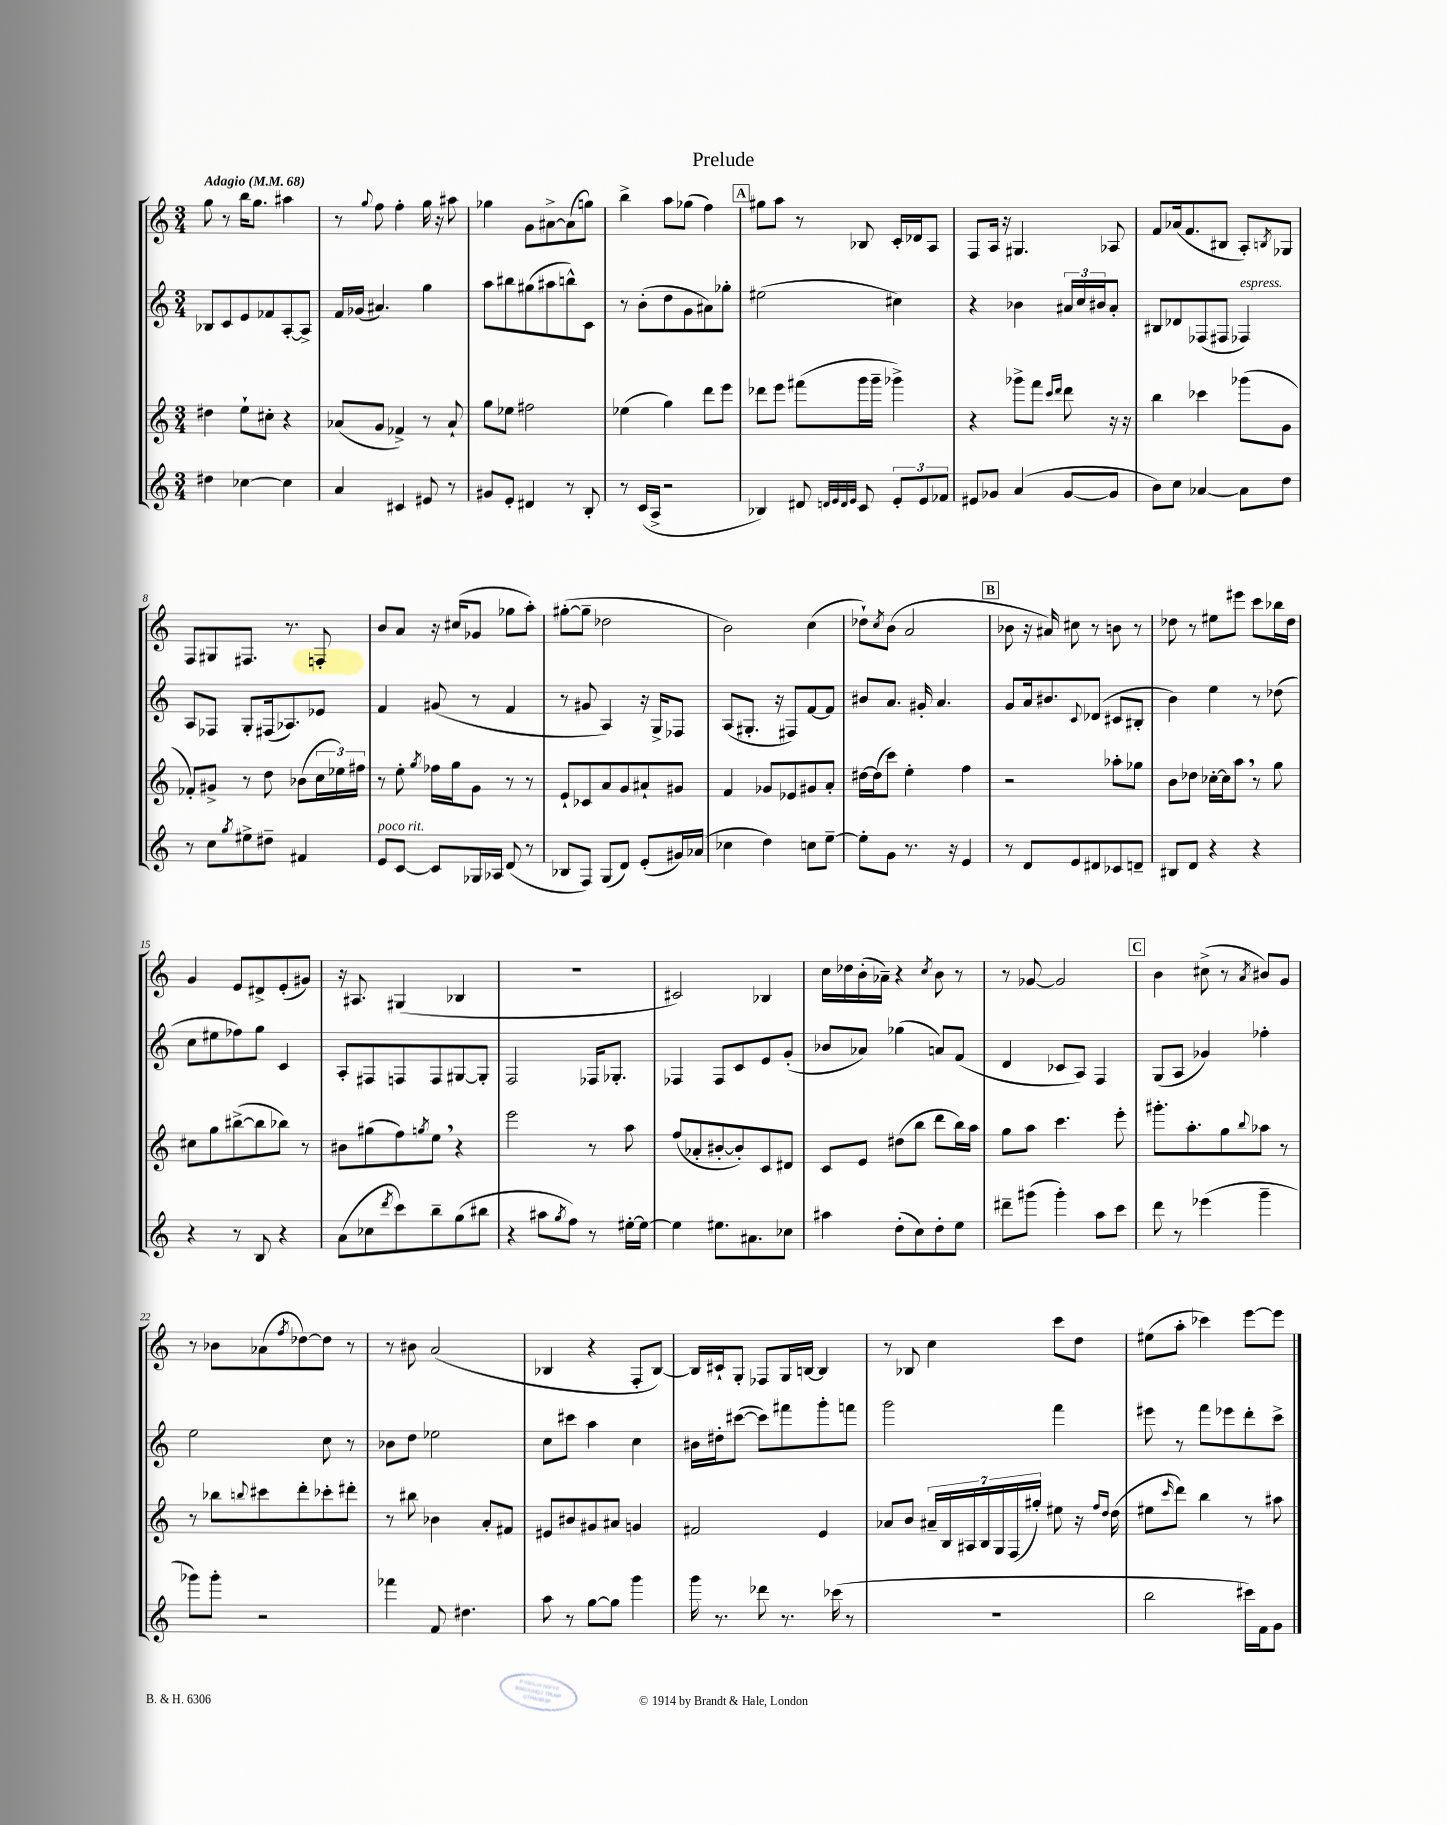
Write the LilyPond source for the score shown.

\header { title = "Prelude" }
<<
\new StaffGroup <<
\new Staff = "s0" {
    \clef treble \key c \major \numericTimeSignature \time 3/4 \tempo "Adagio" 4 = 68
    g''8 r8 b''16 g''8. ais''4 |
    r8 \appoggiatura { g''8 } f''8 f''4-. g''16 r16 ais''8 |
    ges''4 g'8 ais'8~-> ais'8( g''8) |
    b''4-> a''8 ges''8( f''4) |
    \mark \markup { \box "A" } gis''8 a''8 r8 bes8 c'16-. des'16 a8 |
    f8 a16 r16 gis4. aes8 |
    f'8 aes'16( f'8. bis8 a8-.) \acciaccatura { b8 } ges8 |
    f8 gis8 fis8. r8. f8-. |
    b'8 a'8 r16 cis''16( ges'8 ges''8 a''8-.) |
    gis''8~-.( gis''8-- des''2 |
    b'2) c''4( |
    des''8-!) \acciaccatura { c''8 } b'8( a'2 |
    \mark \markup { \box "B" } bes'8 r16 ais'16) cis''8 r8 b'8 r8 |
    des''8 r8 eis''8 eis'''8 c'''8 bes''16 des''16 |
    g'4 e'8 dis'8-> e'8-.( gis'8) |
    r16 ais8. gis4( bes4 |
    R2. |
    cis'2) bes4 |
    c''16 des''16 b'16-.( aes'16--) r4 \acciaccatura { c''8 } b'8 r8 |
    r8 ges'8~ ges'2 |
    \mark \markup { \box "C" } b'4 cis''8->( r8 \acciaccatura { a'8 } bis'8) g'8 |
    r8 bes'8 aes'8( \acciaccatura { f''8 } des''8~) des''8 r8 |
    r8 bis'8 a'2( |
    bes4 r4 f8-. bes8~) |
    bes16 cis'16-! g8-. fes8 g16 b16~ b4 |
    r8 bes8 c''4 c'''8 d''8 |
    eis''8( a''8-. ces'''4) e'''8~ e'''8 \bar "|." |
}
\new Staff = "s1" {
    \clef treble \key c \major \numericTimeSignature \time 3/4
    bes8 c'8 e'8 fes'8 a8~-. a8-> |
    f'16 ges'16( ais'4.) g''4 |
    a''8 bis''8 gis''8( ais''8 b''8-^) c'8 |
    r8 b'8-.( d''8 g'8 ais'8) ges''8-. |
    \mark \markup { \box "A" } eis''2( cis''4) |
    r4 bes'4 \tuplet 3/2 { ais'16 c''16 bis'16 } ais'8-. |
    bis8 des'8 fes8( fis8 fes4^\markup { \italic "espress." }) |
    a8 fes8 g8-. fis16( aes8.) ees'8 |
    f'4 gis'8( r8 f'4 |
    r8 gis'8 a4) r16 g16-> fes8 |
    a8( gis8.-. r16 fis8) f'8~ f'8 |
    bis'8 a'8. gis'16-. a'4. |
    \mark \markup { \box "B" } g'8 a'16 bis'8. \appoggiatura { c'8 } des'8( cis'8 bis8-. |
    b'4) e''4 r8 des''8( |
    c''8 eis''8 fes''8) g''8 c'4 |
    a8-. fis8 f8 f8 gis8~ gis8-. |
    f2 fes16 ges8.-. |
    fes4 fes8 c'8 e'8 g'8-.( |
    bes'8 aes'8) ges''4( a'8) f'8( |
    d'4 ces'8 a8) f4 |
    \mark \markup { \box "C" } g8( a8 ges'4) fes''4-. |
    e''2 c''8 r8 |
    bes'8 d''8 ees''2 |
    c''8 cis'''8 a''4 c''4 |
    bis'16 dis''16-. cis'''8~( cis'''8) fis'''8 g'''8-. f'''8 |
    g'''2 f'''4 |
    eis'''8 r8 f'''8 ees'''8 d'''8-. c'''8-> \bar "|." |
}
\new Staff = "s2" {
    \clef treble \key c \major \numericTimeSignature \time 3/4
    dis''4 e''8-! cis''8-. r4 |
    aes'8( g'8 fes'4->) r8 aes'8-! |
    g''8 ees''8 fis''2 |
    ees''4( g''4) d'''8 e'''8 |
    \mark \markup { \box "A" } des'''8 e'''8 fis'''8( g'''16 g'''16-- ges'''4->) |
    r4 ges'''8-> f'''8 \grace { c'''16 d'''16 } d'''8 r16 r16 |
    b''4 ces'''4 ges'''8( g'8 |
    fes'8-.) gis'8-> r8 d''8 bes'8( \tuplet 3/2 { c''16 ees''16) fis''16 } |
    r8 e''8-. \acciaccatura { g''8 } fes''16 g''16 g'8 r8 r8 |
    e'8-! ces'8 a'8 g'8 ais'8-! gis'8 |
    f'4 ges'8 ees'8 gis'8 a'8-. |
    dis''16~ dis''16( c'''8) e''4-. f''4 |
    \mark \markup { \box "B" } r2 aes''8-. ges''8 |
    b'8 des''8 ces''16~-. ces''16 a''8 \breathe r8 g''8 |
    cis''8 g''8 bis''8~->( bis''8 bes''8) r8 |
    bis'8 gis''8( f''8) \acciaccatura { g''8 } e''8 \breathe r4 |
    e'''2 r8 a''8 |
    f''8( aes'8-. bis'8~-. bis'8-.) c'8 dis'8 |
    c'8 e'8 dis''8( b''8 d'''8 b''16) a''16 |
    g''8 a''8 c'''4. e'''8-. |
    \mark \markup { \box "C" } gis'''8.-. a''8.-. g''8 \appoggiatura { b''8 } aes''8 r8 |
    r8 bes''8 \appoggiatura { b''8 } cis'''8 d'''8-. ces'''8-. dis'''8-. |
    r8 bis''8 bes'4 a'8-. fis'8 |
    eis'8 bis'8 gis'8 ais'8 g'4 |
    fis'2 e'4 |
    aes'8 b'8 \tuplet 7/4 { ais'16-- b16 ais16 b16 g16 f16( gis''16-.) } eis''8 r16 \grace { f''16 d''16 } d''16( |
    eis''8 \grace { c'''16 } d'''8) b''4 r8 ais''8 \bar "|." |
}
\new Staff = "s3" {
    \clef treble \key c \major \numericTimeSignature \time 3/4
    dis''4 ces''4~ ces''4 |
    a'4 cis'4 eis'8 r8 |
    gis'8 e'8-. dis'4 r8 b8-. |
    r8 c'16( a16-> r2 |
    \mark \markup { \box "A" } bes4) dis'8 \grace { d'32 e'32 d'32 e'32 } c'8 \tuplet 3/2 { e'8-. e'8 fes'8 } |
    eis'8 ges'8 a'4( ges'8~ ges'8 |
    b'8) c''8 aes'4~ aes'8 d''8 |
    r8 c''8 \acciaccatura { g''8 } eis''8-> dis''8-- fis'4 |
    e'8^\markup { \italic "poco rit." } c'8~ c'8 ges16 aes16 d'8( r8 |
    bes8 f8) g8( d'8) e'8-.( gis'16) aes'16( |
    ces''4 d''4) c''8 e''8~-- |
    e''8-. g'8 r8. r16 e'4 |
    \mark \markup { \box "B" } r8 d'8 e'8 dis'8 ces'8 d'8-- |
    bis8 d'8 r4 r4 |
    r4 r8 b8 r4 |
    a'8( ces''8 \acciaccatura { d'''8 } c'''8) b''8-- g''8( bis''8 |
    r4 ais''8 \acciaccatura { g''8 } f''8) r8 eis''16~-. eis''16~ |
    eis''4 eis''8. ais'8. ces''8 |
    ais''4 d''8-.( c''8) d''8-. e''8 |
    dis'''8-- gis'''8( gis'''4-.) a''8 c'''8 |
    \mark \markup { \box "C" } d'''8 r8 ees'''4( g'''4-- |
    ges'''8) ges'''8-. r2 |
    fes'''4 f'8 dis''4. |
    a''8 r8 g''8~ g''8 g'''4 |
    g'''16 r8. des'''8 r8. ces'''16( r8 |
    R2. |
    b''2 cis'''16) f'16 g'8 \bar "|." |
}
>>
>>
